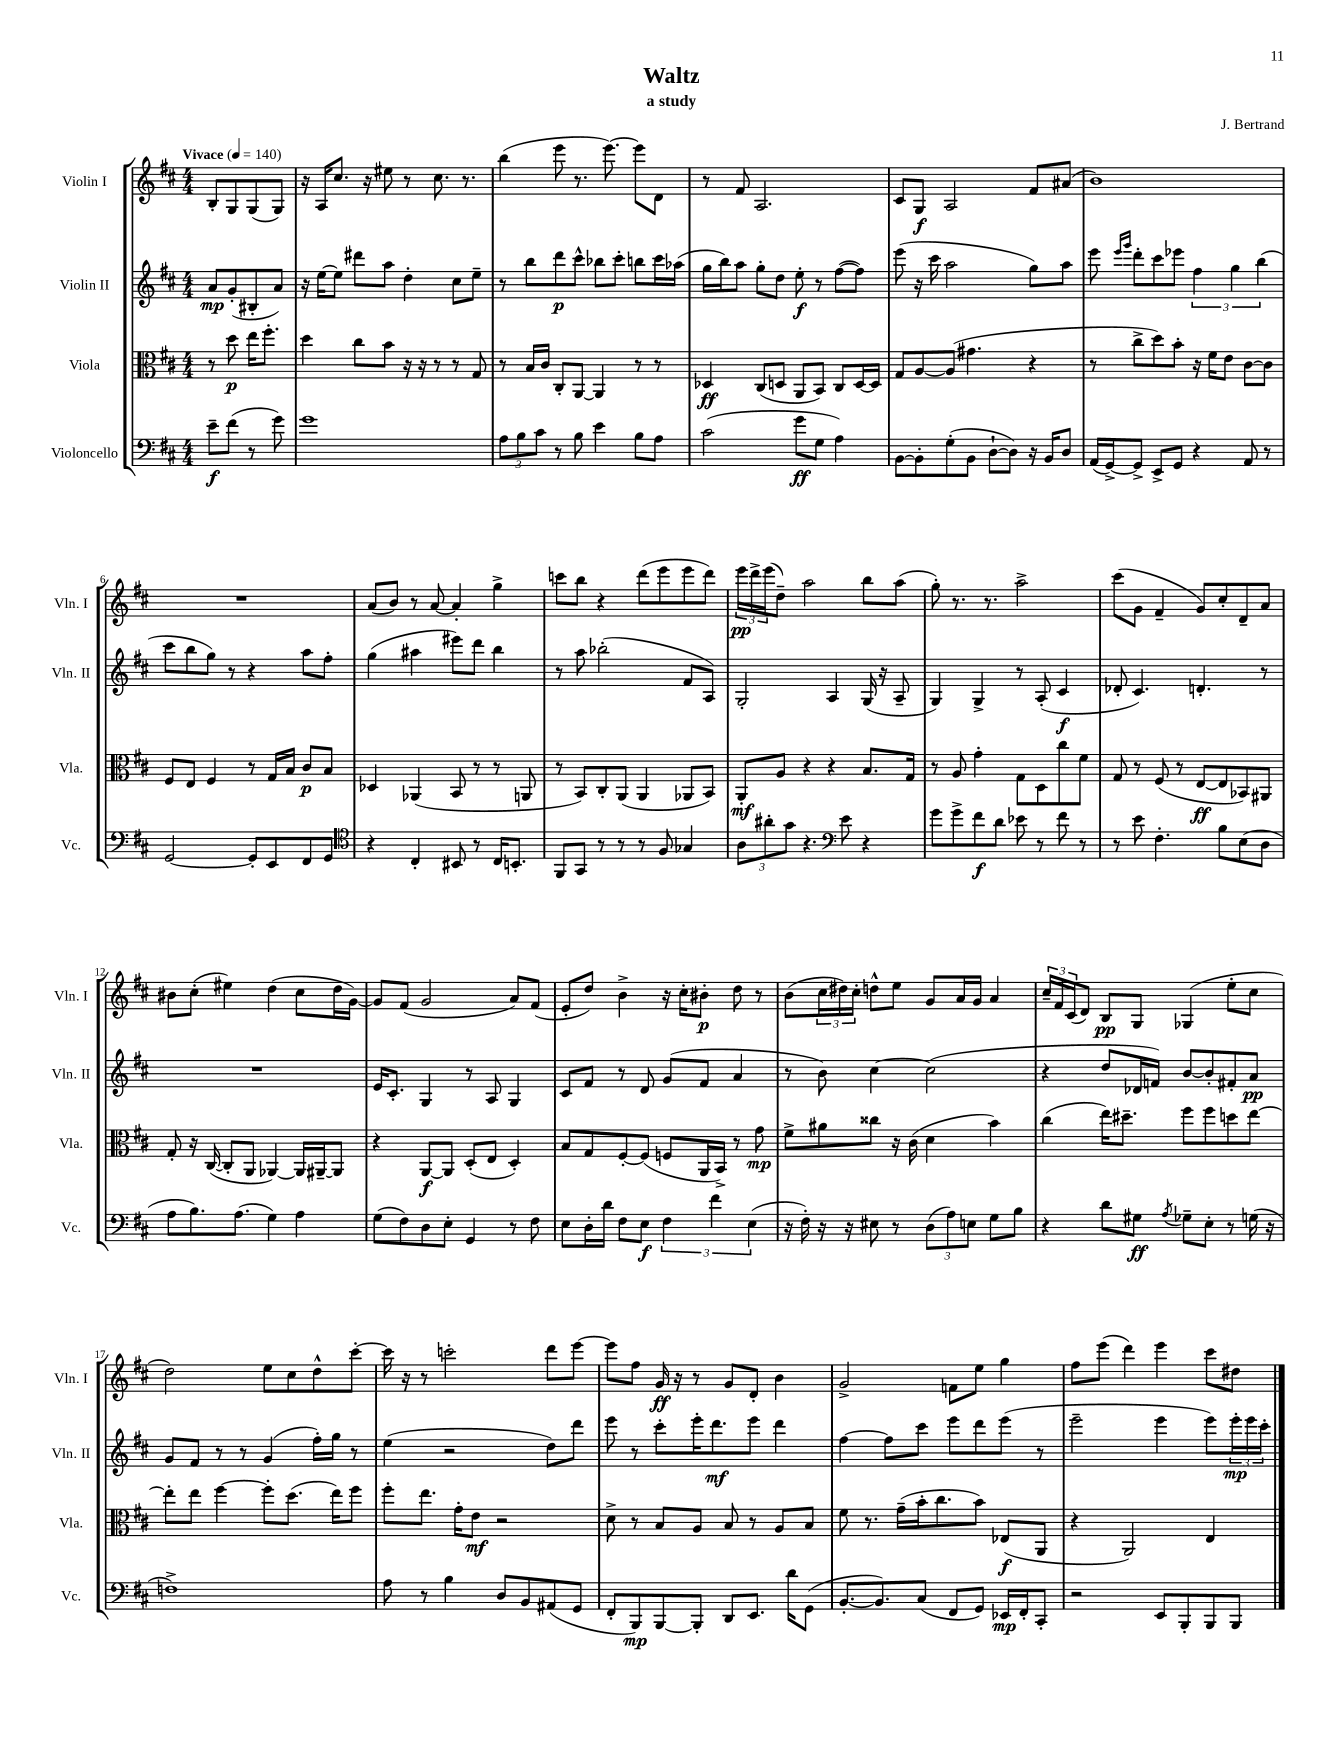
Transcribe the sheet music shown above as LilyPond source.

\header { title = "Waltz" composer = "J. Bertrand" subtitle = "a study" }
<<
\new StaffGroup <<
\new Staff = "s0" \with { instrumentName = "Violin I" shortInstrumentName = "Vln. I" } {
    \clef treble \key d \major \numericTimeSignature \time 4/4 \partial 2 \tempo "Vivace" 4 = 140
    b8-. g8 g8( g8) |
    r16 a16 cis''8. r16 eis''8 r8 cis''8. r8. |
    b''4( e'''8 r8. e'''8.~) e'''8 d'8 |
    r8 fis'8 a2. |
    cis'8 g8\f a2 fis'8 ais'8( |
    b'1) |
    R1 |
    a'8( b'8) r8 a'8~ a'4-. g''4-> |
    c'''8 b''8 r4 d'''8( e'''8 e'''8 d'''8) |
    \tuplet 3/2 { e'''16\pp d'''16-> e'''16( } d''8--) a''2 b''8 a''8( |
    g''8-.) r8. r8. a''2-> |
    cis'''8( g'8 fis'4-- g'8) cis''8-. d'8-- a'8 |
    bis'8 cis''8-.( eis''4) d''4( cis''8 d''16 g'16~) |
    g'8 fis'8( g'2 a'8) fis'8( |
    e'8-. d''8) b'4-> r16 cis''16-. bis'8-.\p d''8 r8 |
    b'8( \tuplet 3/2 { cis''16 dis''16) cis''16-. } d''8-^ e''8 g'8 a'16 g'16 a'4 |
    \tuplet 3/2 { cis''16-- fis'16 cis'16( } d'8) b8\pp g8 ges4( e''8-. cis''8 |
    d''2) e''8 cis''8 d''8-^ cis'''8~-. |
    cis'''16 r16 r8 c'''2-. d'''8 e'''8~ |
    e'''8 fis''8 g'16\ff r16 r8 g'8 d'8-. b'4 |
    g'2-> f'8 e''8 g''4 |
    fis''8 e'''8( d'''4) e'''4 cis'''8 dis''8 \bar "|." |
}
\new Staff = "s1" \with { instrumentName = "Violin II" shortInstrumentName = "Vln. II" } {
    \clef treble \key d \major \numericTimeSignature \time 4/4 \partial 2
    a'8\mp g'8-.( bis8-. a'8) |
    r16 e''16~ e''8 dis'''8 a''8 d''4-. cis''8 e''8-- |
    r8 b''8 d'''8\p cis'''8-^ bes''8 cis'''8-. b''8 cis'''16 aes''16( |
    g''16 b''16) a''8 g''8-. d''8 e''8-.\f r8 fis''8~( fis''8) |
    e'''8( r16 cis'''16 a''2 g''8) a''8 |
    e'''8 \grace { e'''16 g'''16 } d'''8-. cis'''8 ees'''8 \tuplet 3/2 { fis''4 g''4 b''4( } |
    cis'''8 b''8 g''8) r8 r4 a''8 fis''8-. |
    g''4( ais''4 eis'''8) d'''8 b''4 |
    r8 a''8 bes''2-.( fis'8 a8) |
    g2-. a4 g16( r16 a8-- |
    g4) g4-> r8 a8-.( cis'4\f |
    des'8-. cis'4.) d'4.-. r8 |
    R1 |
    e'16 cis'8.-. g4 r8 a8 g4 |
    cis'8 fis'8 r8 d'8 g'8( fis'8 a'4 |
    r8 b'8) cis''4~ cis''2( |
    r4 d''8 des'16 f'16) b'8~ b'8-. fis'8-. a'8\pp |
    g'8 fis'8 r8 r8 g'4( fis''16-.) g''16 r8 |
    e''4( r2 d''8) d'''8 |
    e'''8 r8 cis'''8-. e'''16-. d'''8.\mf e'''8 d'''4 |
    fis''4~ fis''8 cis'''8 e'''8 d'''8 e'''8( r8 |
    e'''2-- e'''4 e'''8) \tuplet 3/2 { e'''16-.\mp e'''16 cis'''16-. } \bar "|." |
}
\new Staff = "s2" \with { instrumentName = "Viola" shortInstrumentName = "Vla." } {
    \clef alto \key d \major \numericTimeSignature \time 4/4 \partial 2
    r8 d''8\p e''16 fis''8.-. |
    d''4 cis''8 b'8 r16 r16 r8 r8 g8 |
    r8 b16 cis'16 cis8-. a,8~ a,4 r8 r8 |
    des4\ff cis8( d8 a,8 b,8) cis8 d16~ d16 |
    g8 a8~ a8( gis'4. r4 |
    r8 cis''8-> d''8) b'8-. r16 fis'16 e'8 cis'8~ cis'8 |
    fis8 e8 fis4 r8 g16 b16 cis'8\p b8 |
    des4 aes,4( b,8 r8 r8 a,8 |
    r8 b,8) cis8-. a,8( a,4 aes,8 b,8) |
    a,8-.\mf a8 r4 r4 b8. g16 |
    r8 a8 g'4-. g8 d8 cis''8 fis'8 |
    g8 r8 fis8( r8 e8~\ff e8 bes,8) ais,8 |
    g8-. r16 cis16~( cis8-. a,8 aes,4~) aes,16 ais,16~-- ais,8 |
    r4 a,8~\f a,8 d8-.( e8 d4-.) |
    b8 g8 fis8~-. fis8( f8 a,16 b,16->) r8 g'8\mp |
    fis'8-> ais'8 cisis''8 r16 cis'16( d'4 b'4) |
    cis''4( e''16) dis''8.-- fis''8 fis''8 d''8 e''8~ |
    e''8-. e''8 fis''4~ fis''8-. d''8.( e''16) fis''8 |
    fis''8-. e''8. g'16-. e'8\mf r2 |
    d'8-> r8 b8 a8 b8 r8 a8 b8 |
    fis'8 r8. g'16--( b'16-. cis''8. b'8) ees8\f( a,8 |
    r4 a,2) e4 \bar "|." |
}
\new Staff = "s3" \with { instrumentName = "Violoncello" shortInstrumentName = "Vc." } {
    \clef bass \key d \major \numericTimeSignature \time 4/4 \partial 2
    e'8--\f fis'8( r8 g'8) |
    g'1 |
    \tuplet 3/2 { a8 b8 cis'8 } r8 b8 e'4 b8 a8 |
    cis'2( g'8\ff g8 a4) |
    b,8~ b,8-. g8-.( b,8 d8~-! d8) r16 b,16 d8 |
    a,16( g,16~->) g,8-> e,8-> g,8 r4 a,8 r8 |
    g,2~ g,8-. e,8 fis,8 g,8 |
    \clef tenor r4 cis4-. bis,8 r8 cis16 b,8.-. |
    fis,8 g,8 r8 r8 r8 fis8 ges4 |
    \tuplet 3/2 { a8 ais'8-. g'8 } r4. \clef bass e'8 r4 |
    g'8 g'8-> fis'8\f d'8 ees'8 r8 fis'8 r8 |
    r8 e'8 fis4.-. b8 e8( d8 |
    a8 b8.) a8.( g4) a4 |
    g8( fis8) d8 e8-. g,4 r8 fis8 |
    e8 d16-. d'16 fis8 e8\f \tuplet 3/2 { fis4 fis'4 e4( } |
    r16 fis16-.) r16 r16 eis8 r8 \tuplet 3/2 { d8( a8) e8 } g8 b8 |
    r4 d'8 gis8\ff \acciaccatura { a8 } ges8-- e8-. r8 g16( r16 |
    f1->) |
    a8 r8 b4 d8 b,8 ais,8( g,8 |
    fis,8-. b,,8\mp) b,,8~ b,,8-. d,8 e,8. d'16 g,8( |
    b,8.~-. b,8.) cis8( fis,8 g,8) ees,16\mp fis,16-. cis,8-. |
    r2 e,8 b,,8-. b,,8 b,,8 \bar "|." |
}
>>
>>
